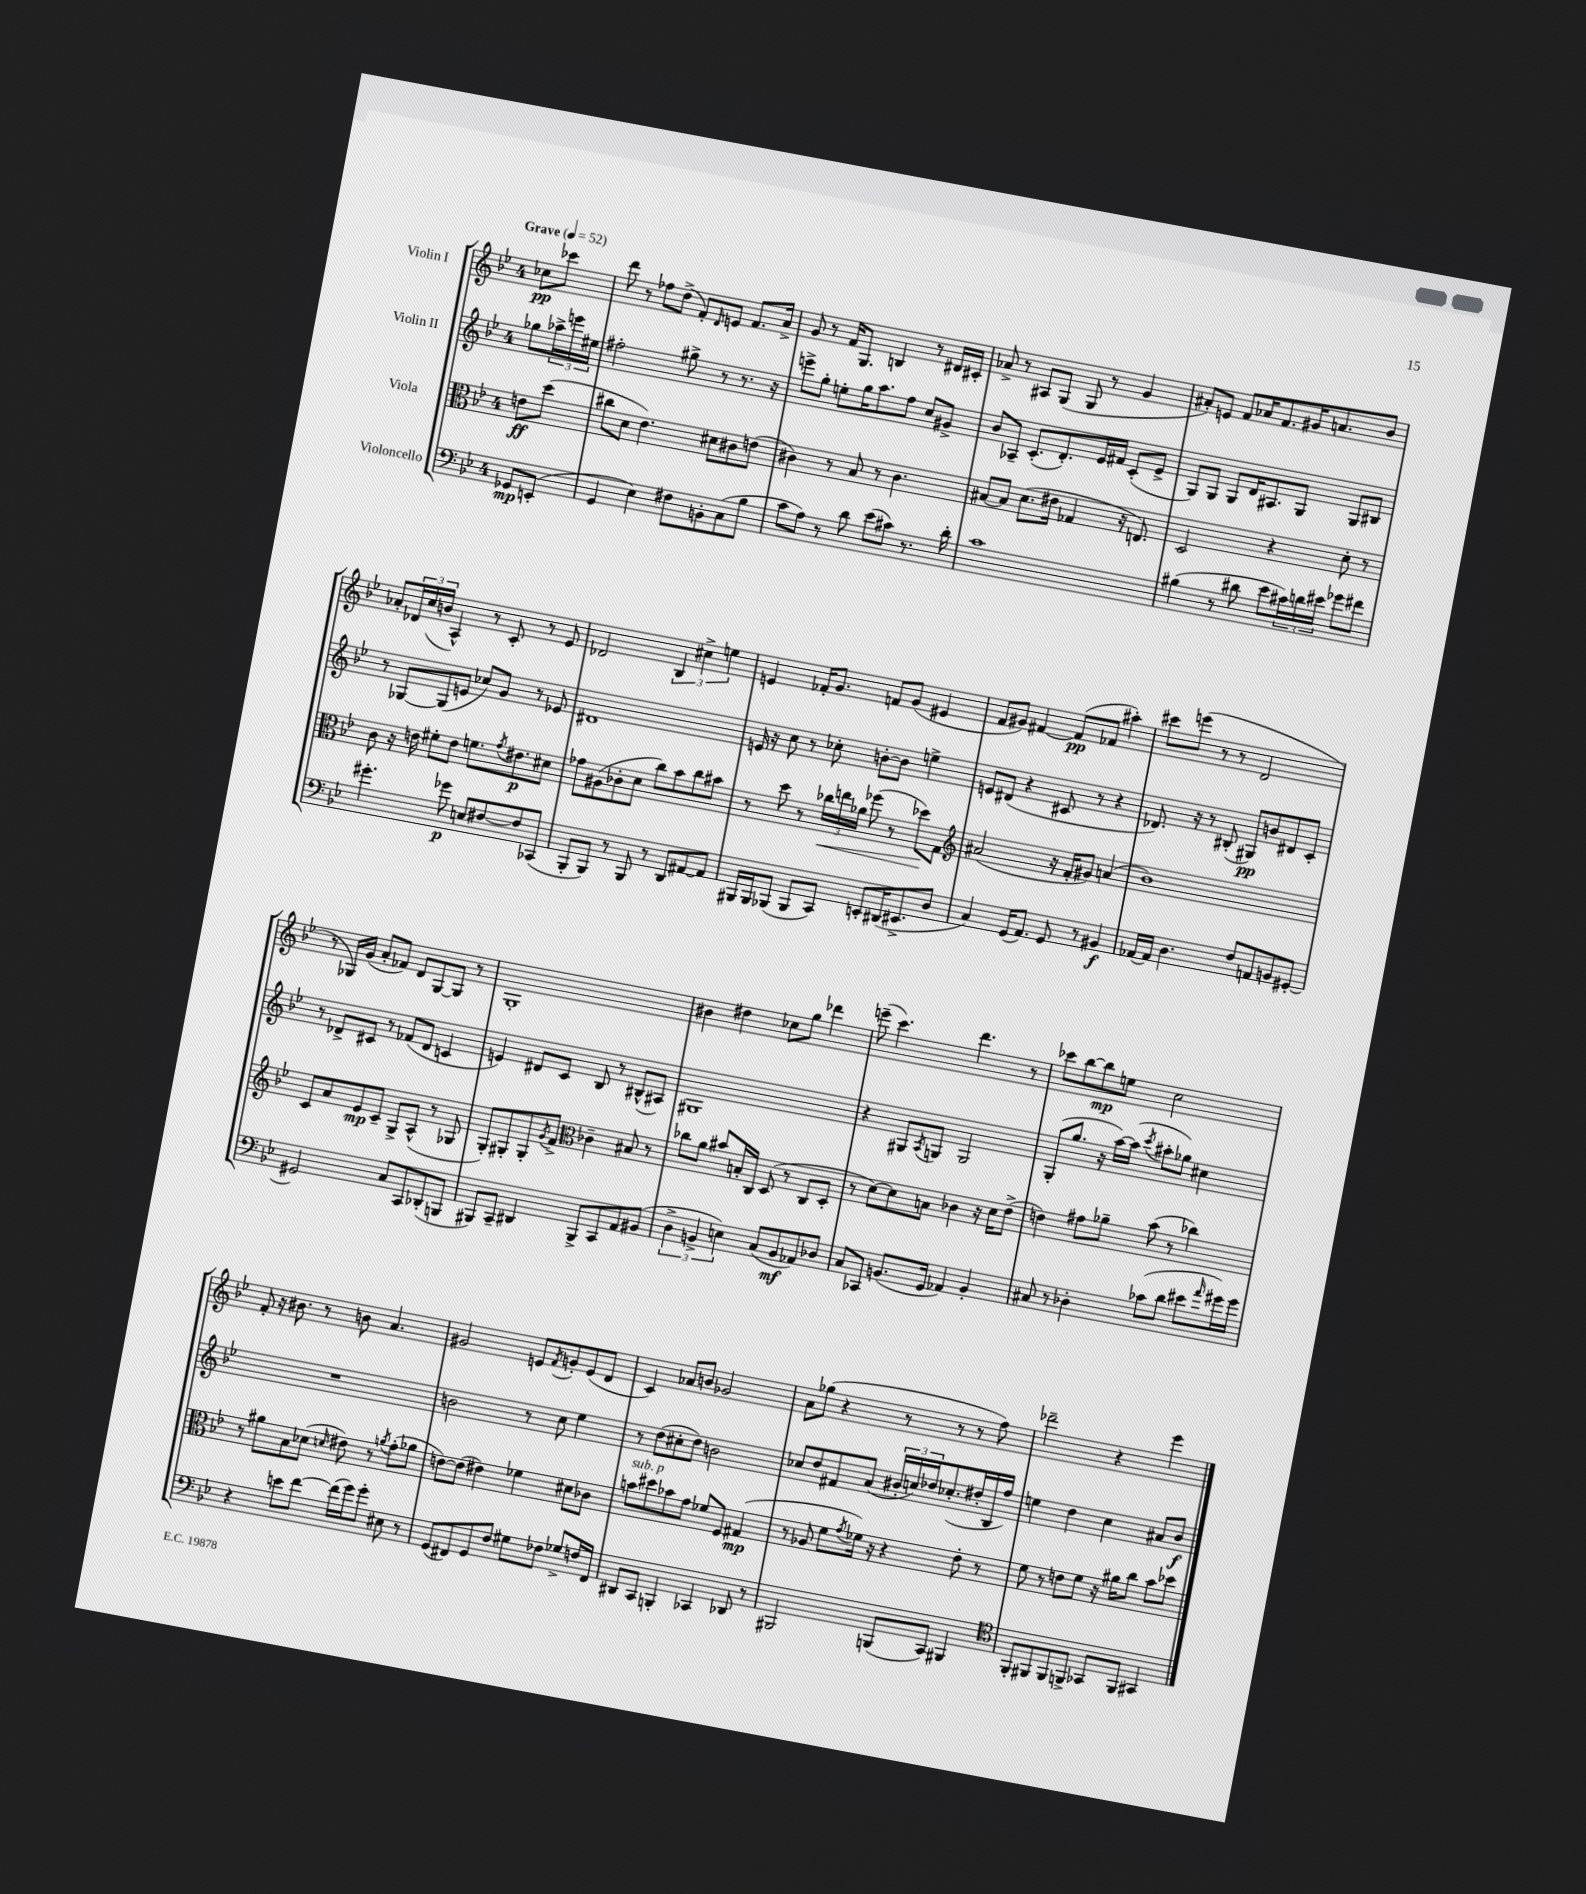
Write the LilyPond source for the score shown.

<<
\new StaffGroup <<
\new Staff = "s0" \with { instrumentName = "Violin I" } {
    \clef treble \key bes \major \once \override Staff.TimeSignature.style = #'single-digit \time 4/4 \partial 4 \tempo "Grave" 4 = 52
    ces''8\pp ces'''8 |
    d'''8 r8 fes''8 d''8->( f'8-.) \grace { d'16 } e'8 f'8. a'16-> |
    g'8 r8 f'16 g8. b4 r8 dis'16 cis'16-. |
    aes'8-> r8 ais8 g8( g8 r8 g'4 |
    ais'8-.) e'8 f'8 aes'16 f'8. gis'16 a'8. bes'8 |
    aes'8-. \tuplet 3/2 { des'16 c''16( b'16 } a4-^) r8 c'8-. r8 ees'8 |
    des'2 \tuplet 3/2 { bes4 cis''4-> e''4 } |
    e'4 fes'16-. g'8. f'8 g'8( eis'4 |
    f'8 gis'8) fis'4~ fis'8\pp( fes'8 ais''4-.) |
    cis'''8 e'''8( r8 r8 d'2 |
    r8 ges16) g'16( a'8-. fes'8) d'8 ges8~ ges8 r8 |
    g1-. |
    bis'4 dis''4 ces''8 g''8 des'''4 |
    e'''8--( c'''4.) d'''4. r8 |
    ces'''8 bes''8~ bes''8\mp e''8 c''2 |
    f'8-. r16 bis'8. r8 b'8 a'4. |
    gis'2 e'8 \acciaccatura { f'8 } g'8-. e'8( d'8 |
    c'4) aes'8 b'8 ges'2 |
    a'8 ges''8( r4 r8 r8 r8 f''8) |
    des'''2-- r4 ees'''4 \bar "|." |
}
\new Staff = "s1" \with { instrumentName = "Violin II" } {
    \clef treble \key bes \major \once \override Staff.TimeSignature.style = #'single-digit \time 4/4 \partial 4
    ges''8 \tuplet 3/2 { aes''16-> e'''16 eis''16 } |
    fis''2-. gis''8-> r8 r8. r16 |
    e'''8-> g''8-. e''8-. g''16 a''8. f''8 c''8 gis'8-> |
    bes'8 aes8-- c'8.-.( d'8.-.) ees'16 fis'16 c'8-.( ees'8-> |
    g8) g8 g8 d'16 ais8. g8 g8 bis8 |
    r8 ges8~ ges8( e'8 ces''8) g'8 r8 ees'8 |
    dis'1 |
    e'16 r16 c''8 r8 ces''8-. b'8~-. b'8 e''4-> |
    e'8 dis'8( r4 cis'8 r8 r4 |
    des'8.) r16 r8 bis8-.( gis8\pp) b'8 dis'8 c'8-. |
    r8 des'8-> cis'8 r8 fes'8( des'8 c'4 |
    e'4) dis'8 c'8 bes8 r8 bis8-^( ais8) |
    gis1 |
    r4 gis8 \acciaccatura { a8 } g8 g2 |
    g8-.( g''8. r16 a''16~) a''16( \acciaccatura { c'''8 } ais''8-. ges''8) cis''4 |
    R1 |
    b'2 r8 c''8 ees''4 |
    r8 d''8( cis''8-. d''8) b'2 |
    ces''8 d''8 fis'8 a'8( \tuplet 3/2 { bis'16-. c''16) des''16 } ces''8.-.( dis''16-. bes16 f''16) |
    e''4 d''4 c''4 ais'8 bes'8\f \bar "|." |
}
\new Staff = "s2" \with { instrumentName = "Viola" } {
    \clef alto \key bes \major \once \override Staff.TimeSignature.style = #'single-digit \time 4/4 \partial 4
    e'8\ff d''8( |
    cis''8 d'8 ees'4.) dis'8 cis'8 e'8( |
    cis'4) r8 bes8 r8 cis'4. |
    bis8~ bis8 d'8.( eis'16 ges4 r16 e8.) |
    d2 r4 d'8-. r8 |
    c'8 r16 e'16 fis'8-. e'8 f'8. \acciaccatura { g'8 } eis'8.\p dis'8 |
    ges'8 ais8( ces'8-. d'8 c''8) bes'8 c''8 bis'8 |
    r8 d''8 r8 \tuplet 3/2 { ces''16\< e''16 aes'16 } fes''8( r8 des''8\!) g8 |
    \clef treble ais'2( r16 f'16-. gis'8) a'4( |
    bes'1) |
    c'8 a'8 ees'8\mp c'8-- g8-> a8-^( r8 ges8 |
    g8-.) gis8-. gis8-. \acciaccatura { g'8 } f'8-> \clef alto ces'4-- bis8 r8 |
    ces''8 a'8 bis'8 b16-. c16 d8( r8 c8 d8-. |
    r8 d'8~) d'8 b8 ces'4 r16 d'16 ees'8->( |
    e'4) gis'8 aes'8-- bes'8( r8 ces''4) |
    r8 ais'8 bes8 des'8( \grace { d'16 } eis'8) r8 \acciaccatura { a'8 } g'8-.( aes'8 |
    e'8~) e'8( eis'4) fes'4 dis'8 ces'8 |
    b'8^\markup { \italic "sub. p" } dis''8 bes'8 g'8 fes'8 f8 gis4\mp( |
    r8 aes8 f'8 \acciaccatura { g'8 } fes'16) r16 r4 ees'8-. r8 |
    f'8 r8 e'8 f'8 r16 ais'16 c''8 bes'8 des''8 \bar "|." |
}
\new Staff = "s3" \with { instrumentName = "Violoncello" } {
    \clef bass \key bes \major \once \override Staff.TimeSignature.style = #'single-digit \time 4/4 \partial 4
    ges,8\mp e,8-.( |
    g,4 ees4) fis8 b,8-. c8( bes8 |
    c'8 a8) r8 d'8 ees'8( cis'8) r8. d'16-. |
    c'1 |
    bis4( r8 dis'8 ees'8 \tuplet 3/2 { cis'16) d'16 eis'16 } ges'8 fis'8 |
    gis'4.-. ges'8\p e8 fis8~ fis8 ces,8( |
    bes,,8-. bes,,8) r8 bes,,8 r8 d,8 ais,8~ ais,8 |
    bis,,16 bis,,16 bes,,8( bes,,8 c,8) e,8-. dis,16( eis,8.-> d8 |
    c4) g,16( a,8.) g,8 r8 bis,4\f |
    aes,16~ aes,16 d4. f8 a,8 b,8 gis,8~-. |
    gis,2 c8 c,8 des,8-.( b,,8 |
    bis,,8) c,8-- dis,4 bis,,8-> c,8 a,8 bis,8( |
    \tuplet 3/2 { d4-> b,4-> e4) } c8( b,8\mf aes,8) des8 |
    c8 ces,8 b,8.( g,16 aes,4) b,4-. |
    cis8 r8 des4-. ces'8( d'8 eis'8 \grace { a'16 } gis'16) gis'16 |
    r4 e'8 f'8~ f'16( g'16) g'8-. eis8 r8 |
    g,8( fis,8) g,8 f8 gis8 fes8 ges8-> f16 fis,16 |
    dis,8 c,8 b,,4-. ces,4 des,8 r8 |
    bis,,2 b,,8( c,8) bis,,4 |
    \clef tenor f,8-. fis,8 fis,8 f,8-> ges,8 f,8 gis,4 \bar "|." |
}
>>
>>
\layout { \context { \Score \remove "Bar_number_engraver" } }
